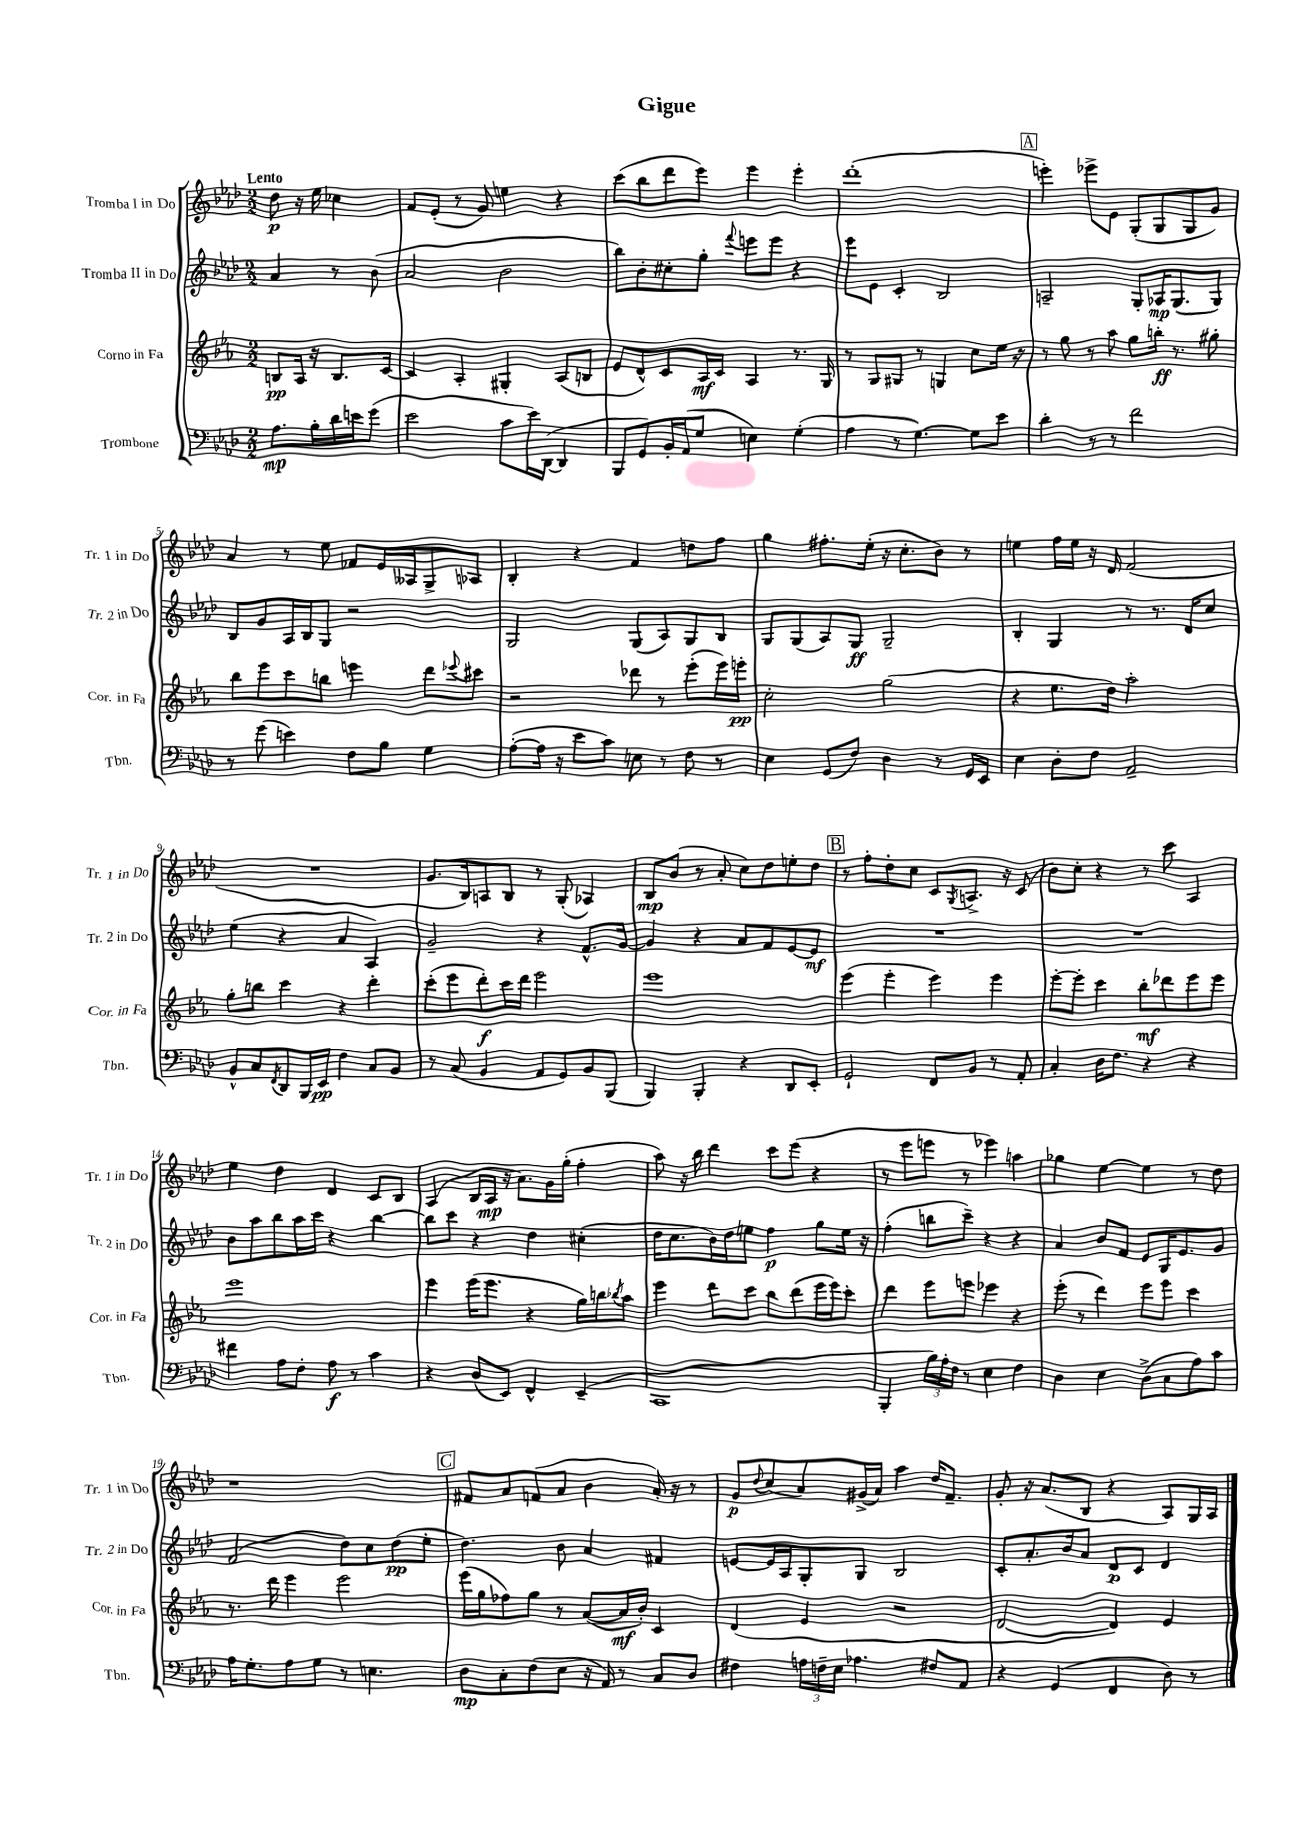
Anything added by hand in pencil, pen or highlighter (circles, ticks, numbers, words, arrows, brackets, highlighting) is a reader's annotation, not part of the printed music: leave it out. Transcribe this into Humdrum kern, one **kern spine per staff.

**kern	**kern	**kern	**kern
*staff4	*staff3	*staff2	*staff1
*clefF4	*clefG2	*clefG2	*clefG2
*k[b-e-a-d-]	*k[b-e-a-]	*k[b-e-a-d-]	*k[b-e-a-d-]
*M2/2	*M2/2	*M2/2	*M2/2
8.A-\L	8B/L	4a-/	8dd-\
.	16A-/Jk	.	16r
16B-'\L	16r	.	16ee-\
16d-\	8.B/L	8r	4cc-\
16e\J	.	.	.
(8g\J	.	(8b-\	.
.	[16c/Jk	.	.
=	=	=	=
2e-\	4c/]	2a-/	8f/L
.	.	.	(8e-'/J
.	4A-'/	.	8r
.	.	.	8g/)
8c\L	4G#'/	2b-\	4ee\
16e-\L)	.	.	.
([16DD-\JJ	.	.	.
4DD-/]	(8A-/L	.	4r
.	8B/J	.	.
=	=	=	=
8BBB-/L	8e-/L	8bb-\L)	(8ccc\L
8GG/)	8d^^/)	8b-'\	8bb-\
16BB-'/L	8c/	8cc#'\	8ddd-\
(16AA-/J	.	.	.
8G/J	16A-/L	8gg'\J	8eee-\J)
.	16c/JJ	.	.
.	.	8qqfff/	.
4E\)	4A-/	8eee\L	4eee-\
.	.	8eee\J	.
(4G'\	8.r	4r	4eee-'\
.	16G/	.	.
=	=	=	=
4A-\	8r	8eee-\L	(1ddd-'
.	8G/L	8e-\J	.
8r	8G#/J	4c'/	.
[4.G\)	8r	.	.
.	4G/	2B-/	.
8G\]L	8cc\L	.	.
8e-\J	16ee-\Jk	.	.
.	16r	.	.
=	=	=	=
4d-'\	8r	2A~/	4eee'\)
.	8gg\	.	.
8r	8r	.	8eee-^\L
8r	8aa-\	.	8e-\J
2f\	8gg\L	8G'/L	(8G'/L
.	16bb'\Jk	16A-/K	8G/
.	8.r	(8.G/	.
.	.	.	8G/
.	8gg#'\	8G/J)	8g/J)
=	=	=	=
8r	8bb-\L	8B-/L	4a-/
(8g\	8eee-\	8g/	.
4e\)	8ccc\	16A-/L	8r
.	.	16B-/J	.
.	8bb\J	8G/J	8ee-\
8F\L	4eee\	2r	8f-/L
8B-\J	.	.	16e-/L
.	.	.	16A--/J
4G\	8ddd\L	.	8G^/
.	8qqeee-/	.	.
.	8ccc#\J	.	8A-/J
=	=	=	=
([8A-'\L	2r	2G/	4B-'/
16A-\]Jk	.	.	.
16r	.	.	.
8e-\L	.	.	4r
8c\J)	.	.	.
8E\	8ddd-\	(8G/L	4f/
8r	8r	8A-/)	.
8F\	(8eee-'\L	8G/	8dd\L
8r	16eee-\L)	8B-/J	8ff\J
.	16eee'\JJ	.	.
=	=	=	=
4E-\	2cc'\	8G/L	4gg\
.	.	(8G/	.
(8GG/L	.	8A-/)	8.ff#'\L
8F/J)	.	8G/J	.
.	.	.	(16ee-'\Jk
4D-\	(2gg\	2G~/	16r
.	.	.	8.cc'\L
8r	.	.	8b-\J)
16GG/LL	.	.	8r
16EE-/JJ	.	.	.
=	=	=	=
4E-\	4r	4B-'/	4ee\
8D-'\L	8.ee-\L	4G/	16ff\LL
.	.	.	16ee\JJ
8F\J	.	.	16r
.	16dd\Jk)	.	16d-/
2AA-~/	2aa-'\	8r	(2f/
.	.	8.r	.
.	.	16d-/LK	.
.	.	8cc/J	.
=	=	=	=
8BB-^^/L	8gg'\L	(4ee-\	1r
8C/	8bb\J	.	.
8qFF/	.	.	.
8DD-/	4ccc\	4r	.
16BBB-/L	.	.	.
16EE-/JJ	.	.	.
4F\	4r	4a-/	.
8C/L	4ddd'\	4A-/)	.
8BB-/J	.	.	.
=	=	=	=
8r	(8ccc'\L	2g~/	8.g/L
(8C/	8eee-\	.	.
.	.	.	16B-/k)
4BB-/	8ddd'\)	.	8A/
.	16ccc\L	.	8B-/J
.	16ddd\JJ	.	.
8AA-/L	2eee-\	4r	8r
8GG/)	.	.	(8G'/
8BB-/	.	8.f^^/L	4A-/)
(8BBB-/J	.	.	.
.	.	[16g/Jk	.
=	=	=	=
4BBB-/)	1eee-	4g/]	8B-/L
.	.	.	(8b-/J
4BBB-'/	.	4r	8r
.	.	.	8a-'/
4r	.	8a-/L	8cc\L)
.	.	8f/	8dd-\
8DD-/L	.	[8e-/	8ee'\
8EE-'/J	.	8e-/]J	8dd-\J
=	=	=	=
2GG`/	(4eee-\	1r	8r
.	.	.	8ff'\L
.	4eee-'\	.	8dd-'\
.	.	.	8cc\J
8FF/L	4eee-\)	.	8c/L
.	.	.	8qG/
8BB-/J	.	.	8.A^/J
8r	4eee-\	.	.
.	.	.	16r
8AA-'/	.	.	(8c/
=	=	=	=
4C'/	[8eee-'\L	1r	8b-\L)
.	8eee-'\]J	.	8cc'\J
16D-\LK	4ccc\	.	4r
8.F\J	.	.	.
4r	8bb-'\L	.	8r
.	8ddd-\	.	8ccc\
4r	8eee-\	.	4A-/
.	8eee-\J	.	.
=	=	=	=
4f#\	1eee-	8b-\L	4ee-\
.	.	8aa-\	.
8A-\L	.	8bb-\	4dd-\
8F'\J	.	16aa-\L	.
.	.	16ccc\JJ	.
8A-\	.	4r	4d-/
8r	.	.	.
4c\	.	[4bb-\	8c/L
.	.	.	8B-/J
=	=	=	=
4r	4eee-\	8bb-\]L	(4A-/
.	.	8ccc\J	.
(8D-/L	(16eee-\LK	4r	16B-/LL
.	8.eee-\J	.	16A-/JJ
8EE-/J)	.	.	16r
.	.	.	8.a-\L)
4FF^^/	4r	4dd-\	.
.	.	.	16g\L
.	.	.	(16gg'\JJ
(4EE-~/	16gg\LL)	(4cc#'\	4ff'\
.	16bb\J	.	.
.	8qbb-/	.	.
.	8aa-\J	.	.
=	=	=	=
1CC	4eee-\	16dd-\LK	8aa-\)
.	.	8.cc\	.
.	.	.	16r
.	.	.	16bb-\
.	8ddd\L	16b-\L)	4ddd-\
.	.	16dd-\J	.
.	8ccc\J	8ee\J	.
.	8bb-\L	4ff\	8ccc\L
.	(8ddd\	.	(8eee-\J
.	16eee-\L	8gg\L	4r
.	16eee-\J)	.	.
.	8ccc'\J	16ee\Jk	.
.	.	16r	.
=	=	=	=
4BBB-'/	4ddd\	(4ff'\	8r
.	.	.	8eee-\L
24B-\LL)	8eee-\L	8bb\L	8eee\J
24A-'\	.	.	.
24F\JJ	.	.	.
8r	8eee\J	8ccc~\J)	8r
4E-\	4eee-\	4r	4eee-\)
4F\	4r	4r	4aa\
=	=	=	=
4D-\	(8eee-'\	4a-/	4gg-\
.	8r	.	.
4E-\	4ddd\)	8b-/L	[4ee-\
.	.	8f/J	.
(8D-^\L	8eee-\L	8e-/L	4ee-\]
8C\	8eee-\J	16G/K	.
.	.	8.e-/	.
8A-\)	4ccc\	.	8r
8c\J	.	8g/J	8dd-\
=	=	=	=
16A-\LK	8.r	(2f/	1r
8.G'\	.	.	.
.	16ddd\	.	.
8A-\	4eee-\	.	.
8G\J	.	.	.
8r	2eee-\	8dd-\L)	.
4.E\	.	8cc\	.
.	.	(8dd-\	.
.	.	8ee-'\J	.
=	=	=	=
8D-\L	(16eee-\LL	4.dd-\)	8f#/L
.	16gg\J	.	.
8C'\	8ff-\)	.	8a-/
(8F\	8gg\J	.	(8f/
8E-\J	8r	8b-\	8a-/J
16r	([8a-/L	4a-/	4b-\
16AA-/)	.	.	.
8r	16a-/]L	.	.
.	16b-'/JJ)	.	.
8C/L	4c/	4f#/	16a-'/)
.	.	.	16r
8D-/J	.	.	8r
=	=	=	=
4F#\	(4d/	[8e/L	8g/L
.	.	.	8qqdd-/
.	.	16e/]L	(8cc/
.	.	16A-/J	.
24A\LL	4e-/	8G'/	8a-/)
24F~\	.	.	.
24E-\JJ	.	.	.
4.A-\	.	8G/J	(16g#^/L
.	.	.	16a-/JJ)
.	2r	2B-/	4aa-\
8F#/L	.	.	16dd-/LK
.	.	.	8.f~/J
8AA-/J	.	.	.
=	=	=	=
4r	[2d/	8c'/L	8g'/
.	.	8.a-'/	16r
.	.	.	(8.a-/L
(4GG/	.	.	.
.	.	16b-/k	.
.	.	8a-/J	8B-/J
4FF/	4d/])	8d-/L	4r
.	.	8c/J	.
8D-\)	4e-/	4d-/	8A-/L)
8r	.	.	16G/L
.	.	.	16A-/JJ
==	==	==	==
*-	*-	*-	*-
